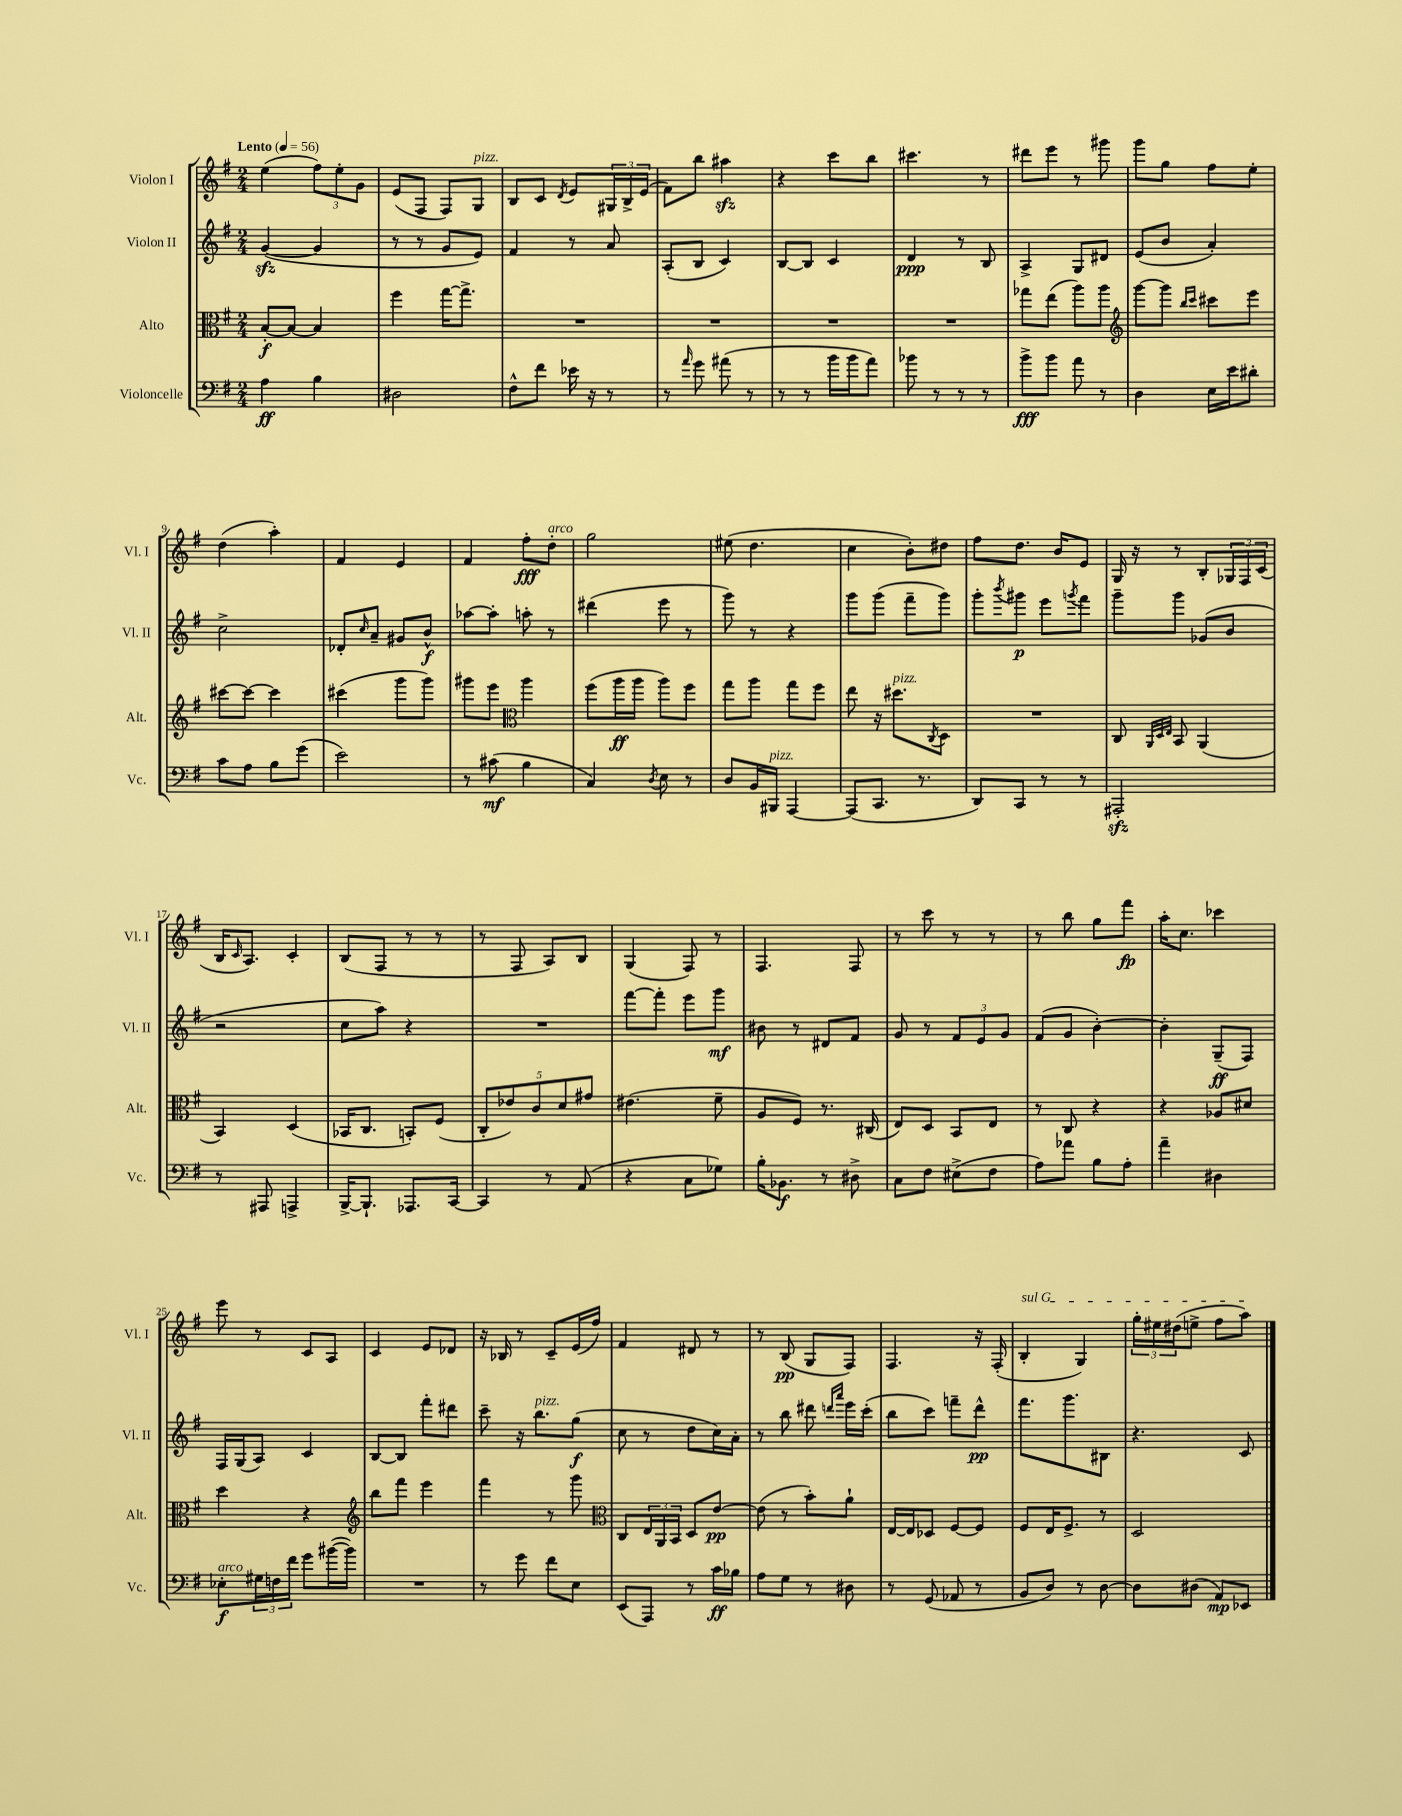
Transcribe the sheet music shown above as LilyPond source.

<<
\new StaffGroup <<
\new Staff = "s0" \with { instrumentName = "Violon I" shortInstrumentName = "Vl. I" } {
    \clef treble \key g \major \numericTimeSignature \time 2/4 \tempo "Lento" 4 = 56
    e''4( \tuplet 3/2 { fis''8) e''8-. g'8 } |
    e'8( fis8 fis8) g8^\markup { \italic "pizz." } |
    b8 c'8 \acciaccatura { d'8 } e'8 \tuplet 3/2 { gis16 b16-> e'16( } |
    fis'8) b''8 ais''4\sfz |
    r4 c'''8 b''8 |
    cis'''4. r8 |
    dis'''8 e'''8 r8 gis'''8 |
    g'''8 g''8 fis''8 e''8-. |
    d''4( a''4-.) |
    fis'4 e'4 |
    fis'4 fis''8-.\fff d''8-.^\markup { \italic "arco" } |
    g''2 |
    eis''8( d''4. |
    c''4 b'8-.) dis''8 |
    fis''8 d''8. b'16 e'8 |
    g16 r16 r8 b8-. \tuplet 3/2 { ges16 fis16 c'16( } |
    b16 \grace { c'16 } a8.) c'4-. |
    b8( fis8 r8 r8 |
    r8 fis8 a8) b8 |
    g4( fis8) r8 |
    fis4. fis8 |
    r8 c'''8 r8 r8 |
    r8 b''8 g''8 fis'''8\fp |
    a''16-. c''8. ces'''4 |
    e'''8 r8 c'8 a8 |
    c'4 e'8 des'8 |
    r16 bes16 r8 c'8-- e'16( fis''16) |
    fis'4 dis'8 r8 |
    r8 b8\pp( g8 fis8) |
    fis4. r16 fis16-.( |
    \once \override TextSpanner.bound-details.left.text = \markup { \italic "sul G" } b4-.\startTextSpan g4) |
    \tuplet 3/2 { g''16-. eis''16 dis''16( } e''8-> fis''8 a''8\stopTextSpan) \bar "|." |
}
\new Staff = "s1" \with { instrumentName = "Violon II" shortInstrumentName = "Vl. II" } {
    \clef treble \key g \major \numericTimeSignature \time 2/4
    g'4~\sfz( g'4 |
    r8 r8 g'8 e'8) |
    fis'4 r8 a'8 |
    a8-.( b8 c'4) |
    b8~ b8 c'4 |
    d'4\ppp r8 b8 |
    a4-> g8 dis'8 |
    e'8( b'8 a'4-.) |
    c''2-> |
    des'8-. \grace { c''16 } a'8-- gis'8 b'8-^\f |
    aes''8~ aes''8-. a''8-. r8 |
    dis'''4( e'''8 r8 |
    g'''8) r8 r4 |
    g'''8 g'''8( fis'''8-- g'''8) |
    g'''8-. \acciaccatura { b'''8 } gis'''8\p e'''8 \acciaccatura { g'''8 } fis'''8 |
    g'''8-- g'''8 ges'8( b'8 |
    r2 |
    c''8 a''8) r4 |
    R2 |
    fis'''8~ fis'''8-. e'''8 g'''8\mf |
    bis'8 r8 dis'8 fis'8 |
    g'8 r8 \tuplet 3/2 { fis'8 e'8 g'8 } |
    fis'8( g'8 b'4~-.) |
    b'4-. g8--\ff( fis8) |
    fis16 g16( a8) c'4 |
    b8~ b8 fis'''8-. dis'''8 |
    c'''8-- r16 b''8.^\markup { \italic "pizz." } g''8\f( |
    c''8 r8 d''8 c''16) a'16-. |
    r8 b''8 dis'''8 \grace { d'''16 a'''16 } e'''16 c'''16-.( |
    b''8 c'''8) f'''8-- d'''8-^\pp |
    fis'''8. g'''8. bis8 |
    r4. c'8 \bar "|." |
}
\new Staff = "s2" \with { instrumentName = "Alto" shortInstrumentName = "Alt." } {
    \clef alto \key g \major \numericTimeSignature \time 2/4
    b8~-.\f b8~ b4 |
    fis''4 g''16~ g''8.-> |
    R2 |
    R2 |
    R2 |
    R2 |
    ges''8 e''8( a''8) a''8 |
    \clef treble g'''8~ g'''8 \grace { b''16 c'''16 } cis'''8 e'''8 |
    cis'''8~ cis'''8~ cis'''4 |
    cis'''4( g'''8 g'''8) |
    gis'''8 e'''8 \clef alto a''4 |
    fis''8( a''16\ff a''16 a''8) fis''8 |
    g''8 a''8 g''8 fis''8 |
    e''8 r16 dis''8.^\markup { \italic "pizz." } \acciaccatura { c8 } d8 |
    R2 |
    c8 \grace { a,32 d32 e32 } b,8 a,4( |
    b,4) d4( |
    bes,16 c8. b,8-.) fis8( |
    \tuplet 5/4 { c8-. ees'8) c'8 d'8 gis'8 } |
    eis'4.( fis'8-- |
    a8 fis8) r8. cis16( |
    e8) d8 b,8 e8 |
    r8 c8 r4 |
    r4 aes8 dis'8 |
    d''4 r4 |
    \clef treble b''8 fis'''8 e'''4 |
    fis'''4 r8 g'''8 |
    \clef alto c8 \tuplet 3/2 { e16 a,16 b,16 } d8 e'8~\pp |
    e'8( r8 b'8-.) a'8-! |
    e16~ e16 des8 fis8~ fis8 |
    fis8 e16 fis8.-> r8 |
    d2 \bar "|." |
}
\new Staff = "s3" \with { instrumentName = "Violoncelle" shortInstrumentName = "Vc." } {
    \clef bass \key g \major \numericTimeSignature \time 2/4
    a4\ff b4 |
    dis2 |
    fis8-^ fis'8 ees'16 r16 r8 |
    r8 \grace { a'16 } g'8 ais'8( r8 |
    r8 r8 b'16 b'16 a'8) |
    bes'8 r8 r8 r8 |
    b'8->\fff b'8 a'8 r8 |
    d4 e16 e'16 dis'8-. |
    c'8 a8 b8 g'8( |
    e'2) |
    r8 cis'8\mf( b4 |
    c4) \acciaccatura { d8 } e8 r8 |
    d8 b,16 bis,,16^\markup { \italic "pizz." } a,,4~ |
    a,,8( c,8. r8. |
    d,8) c,8 r8 r8 |
    ais,,2-.\sfz |
    r8 ais,,8 a,,4-> |
    b,,16~-> b,,8.-! aes,,8. c,16~ |
    c,4 r8 a,8( |
    r4 c8 ges8) |
    b16-. bes,8.\f r8 dis8-> |
    c8 fis8 eis8->( fis8 |
    a8) aes'8 b8 a8-. |
    a'4-- dis4 |
    ees8-.\f^\markup { \italic "arco" } \tuplet 3/2 { gis16 f16 fis'16 } g'8 bis'16~( bis'16) |
    R2 |
    r8 g'8 fis'8 e8 |
    e,8( a,,8) r8 c'16\ff bes16 |
    a8 g8 r8 dis8 |
    r8 g,8( aes,8 r8 |
    b,8 d8) r8 d8~ |
    d8 dis8( a,8\mp) ees,8 \bar "|." |
}
>>
>>
